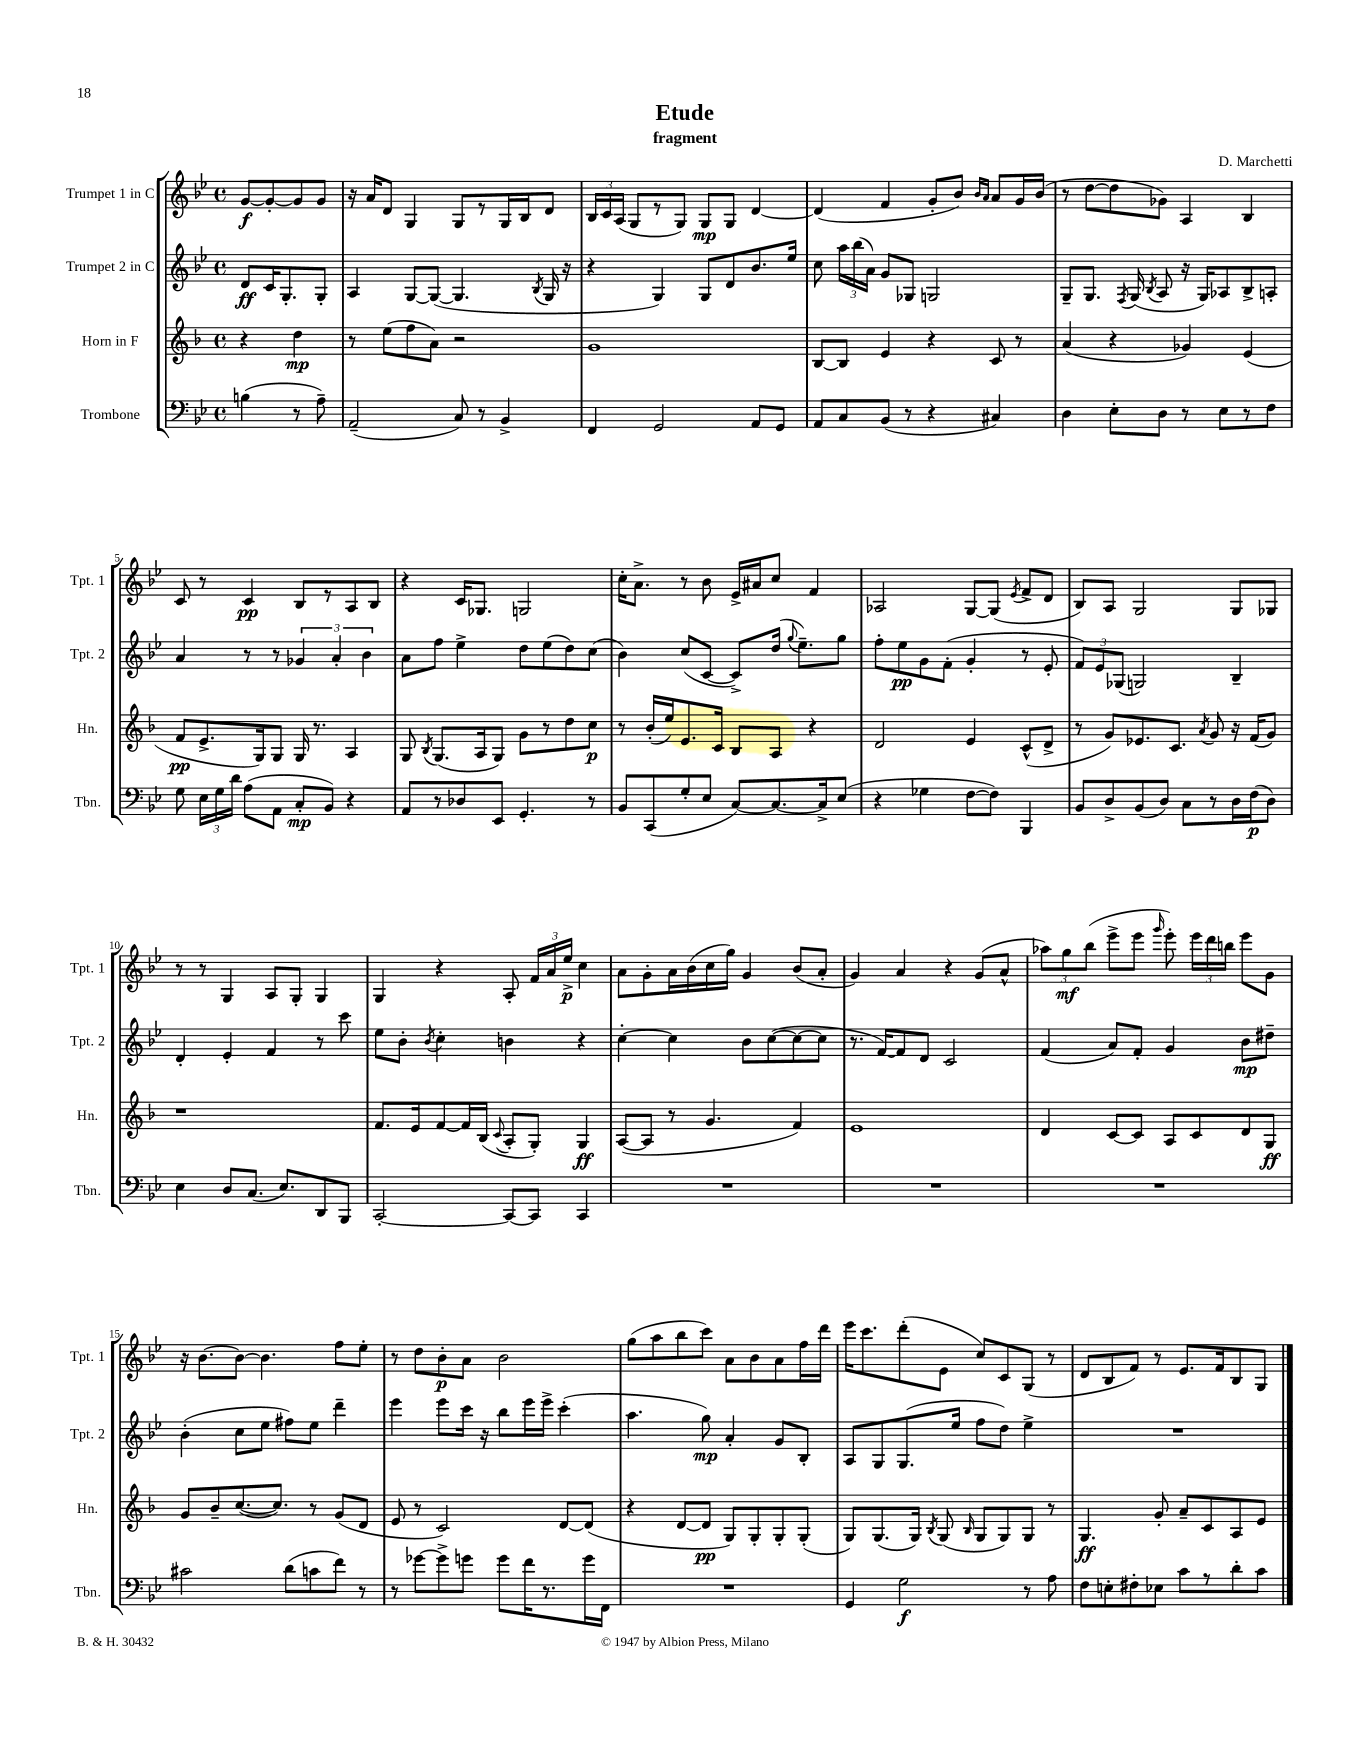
\header { title = "Etude" composer = "D. Marchetti" subtitle = "fragment" }
<<
\new StaffGroup <<
\new Staff = "s0" \with { instrumentName = "Trumpet 1 in C" shortInstrumentName = "Tpt. 1" } {
    \clef treble \key bes \major \defaultTimeSignature \time 4/4 \partial 2
    \autoBeamOff g'8[~\f g'8~-. g'8 g'8] |
    r16 a'16[ d'8] g4 g8[ r8 g16 bes16 d'8] |
    \tuplet 3/2 { bes16[ c'16 a16]( } g8[ r8 g8]) g8[\mp g8] d'4~ |
    d'4( f'4 g'8[-. bes'8]) \grace { bes'16[ a'16] } a'8[ g'16 bes'16]( |
    r8 d''8[~ d''8 ges'8]) a4 bes4 |
    c'8 r8 c'4\pp bes8[ r8 a8 bes8] |
    r4 c'16[ ges8.] g2 |
    c''16[-. a'8.]-> r8 bes'8 ees'16[-> ais'16 c''8] f'4 |
    aes2 g8[~ g8]( \acciaccatura { ees'8 } f'8[-> d'8] |
    bes8[) a8] g2 g8[ ges8] |
    r8 r8 g4 a8[ g8]-. g4 |
    g4 r4 a8-. \tuplet 3/2 { f'16[ a'16 ees''16]->\p } c''4 |
    a'8[ g'8-. a'16 bes'16( c''16 g''16]) g'4 bes'8[( a'8]-. |
    g'4) a'4 r4 g'8[( a'8]-^ |
    \tuplet 3/2 { aes''8[) g''8\mf bes''8]( } ees'''8[-> ees'''8] \grace { g'''16 } ees'''8-.) \tuplet 3/2 { ees'''16[ d'''16 b''16] } ees'''8[ g'8] |
    r16 bes'8.[~ bes'8]~ bes'4. f''8[ ees''8]-. |
    r8 d''8[ bes'8-.\p a'8] bes'2 |
    g''8[( a''8 bes''8 c'''8]) a'8[ bes'8 a'8 f''16 d'''16] |
    ees'''16[ c'''8. d'''8-.( ees'8] c''8[) c'8 g8]( r8 |
    d'8[ bes8 f'8]) r8 ees'8.[ f'16 bes8 g8] \bar "|." |
}
\new Staff = "s1" \with { instrumentName = "Trumpet 2 in C" shortInstrumentName = "Tpt. 2" } {
    \clef treble \key bes \major \defaultTimeSignature \time 4/4 \partial 2
    \autoBeamOff d'8[\ff c'16 g8.-. g8]-. |
    a4 g8[~ g8]~( g4. \acciaccatura { bes8 } g16 r16 |
    r4 g4) g8[ d'8 bes'8. ees''16] |
    c''8 \tuplet 3/2 { a''16[ bes''16( a'16]) } g'8[ ges8] g2 |
    g8[-- g8.] \acciaccatura { f8 } g16( \acciaccatura { bes8 } a8 r16 g16[) aes8 bes8-> a8]-. |
    a'4 r8 r8 \tuplet 3/2 { ges'4 a'4-. bes'4 } |
    a'8[ f''8] ees''4-> d''8[ ees''8( d''8) c''8]( |
    bes'4) c''8[( c'8]~ c'8[->) d''16]( \appoggiatura { g''8 } ees''8.[--) g''8] |
    f''8[-. ees''8\pp g'8 f'8]-.( g'4-. r8 ees'8-. |
    \tuplet 3/2 { f'8[) ees'8 ges8]( } g2) bes4-- |
    d'4-. ees'4-. f'4 r8 c'''8 |
    ees''8[ bes'8]-. \acciaccatura { bes'8 } c''4-. b'4 r4 |
    c''4~-. c''4 bes'8[ c''8~( c''8~ c''8] |
    r8. f'16[~) f'8 d'8] c'2 |
    f'4( a'8[) f'8]-. g'4 bes'8[\mp dis''8]-- |
    bes'4-.( c''8[ ees''8] fis''8[) ees''8] d'''4-- |
    ees'''4 ees'''8[ c'''16] r16 bes''8[ ees'''16 ees'''16]-> c'''4-.( |
    a''4. g''8\mp) a'4-. g'8[ bes8]-. |
    a8[ g8 g8.( ees''16] f''8[ d''8]) ees''4-> |
    R1 \bar "|." |
}
\new Staff = "s2" \with { instrumentName = "Horn in F" shortInstrumentName = "Hn." } {
    \clef treble \key f \major \defaultTimeSignature \time 4/4 \partial 2
    \autoBeamOff r4 d''4\mp |
    r8 e''8[( f''8 a'8]) r2 |
    g'1 |
    bes8[~ bes8] e'4 r4 c'8 r8 |
    a'4( r4 ges'4) e'4( |
    f'8[\pp e'8.-> g16) g8] g16 r8. a4 |
    g8 \acciaccatura { bes8 } g8.[( a16 g8]) g'8[ r8 d''8 c''8]\p |
    r8 bes'16[-.( e''16) e'8. c'16] bes8[ a8] r4 |
    d'2 e'4 c'8[-^( d'8]-> |
    r8 g'8[) ees'8. c'8.] \acciaccatura { a'8 } g'8 r16 f'16[( g'8]) |
    r1 |
    f'8.[ e'16 f'8~ f'16 bes16]( \appoggiatura { c'8 } a8[-. g8]-.) g4\ff |
    a8[~( a8] r8 g'4. f'4) |
    e'1 |
    d'4 c'8[~ c'8] a8[ c'8 d'8 g8]\ff |
    g'8[ bes'8-- c''8.~( c''8.]) r8 g'8[( d'8] |
    e'8 r8 c'2) d'8[~ d'8]( |
    r4 d'8[~ d'8]\pp g8[) g8-. g8-. g8]-.( |
    g8[) g8.( g16]) \acciaccatura { bes8 } g8( \grace { bes16 } g8[ g8) g8] r8 |
    g4.\ff g'8-. a'8[-- c'8 a8 e'8] \bar "|." |
}
\new Staff = "s3" \with { instrumentName = "Trombone" shortInstrumentName = "Tbn." } {
    \clef bass \key bes \major \defaultTimeSignature \time 4/4 \partial 2
    \autoBeamOff b4( r8 a8--) |
    a,2--( c8) r8 bes,4-> |
    f,4 g,2 a,8[ g,8] |
    a,8[ c8 bes,8]( r8 r4 cis4) |
    d4 ees8[-. d8] r8 ees8[ r8 f8] |
    g8 \tuplet 3/2 { ees16[ g16 d'16] } a8[( a,8] c8[-.\mp bes,8]) r4 |
    a,8[ r8 des8 ees,8] g,4.-. r8 |
    bes,8[ c,8( g8-. ees8] c8[~) c8.~ c16-> ees8]( |
    r4 ges4 f8[~ f8]) bes,,4 |
    bes,8[ d8-> bes,8( d8]) c8[ r8 d16 f16\p( d8]) |
    ees4 d8[ c8.]( ees8.[) d,8 bes,,8] |
    c,2~-. c,8[~ c,8] c,4 |
    R1 |
    R1 |
    R1 |
    cis'2 d'8[( c'8 f'8]) r8 |
    r8 ges'8[~ ges'8-> g'8] g'8[ f'16 r8. g'16 f,16] |
    R1 |
    g,4 g2\f r8 a8 |
    f8[ e8-. fis8-. ees8] c'8[ r8 d'8-. c'8] \bar "|." |
}
>>
>>
